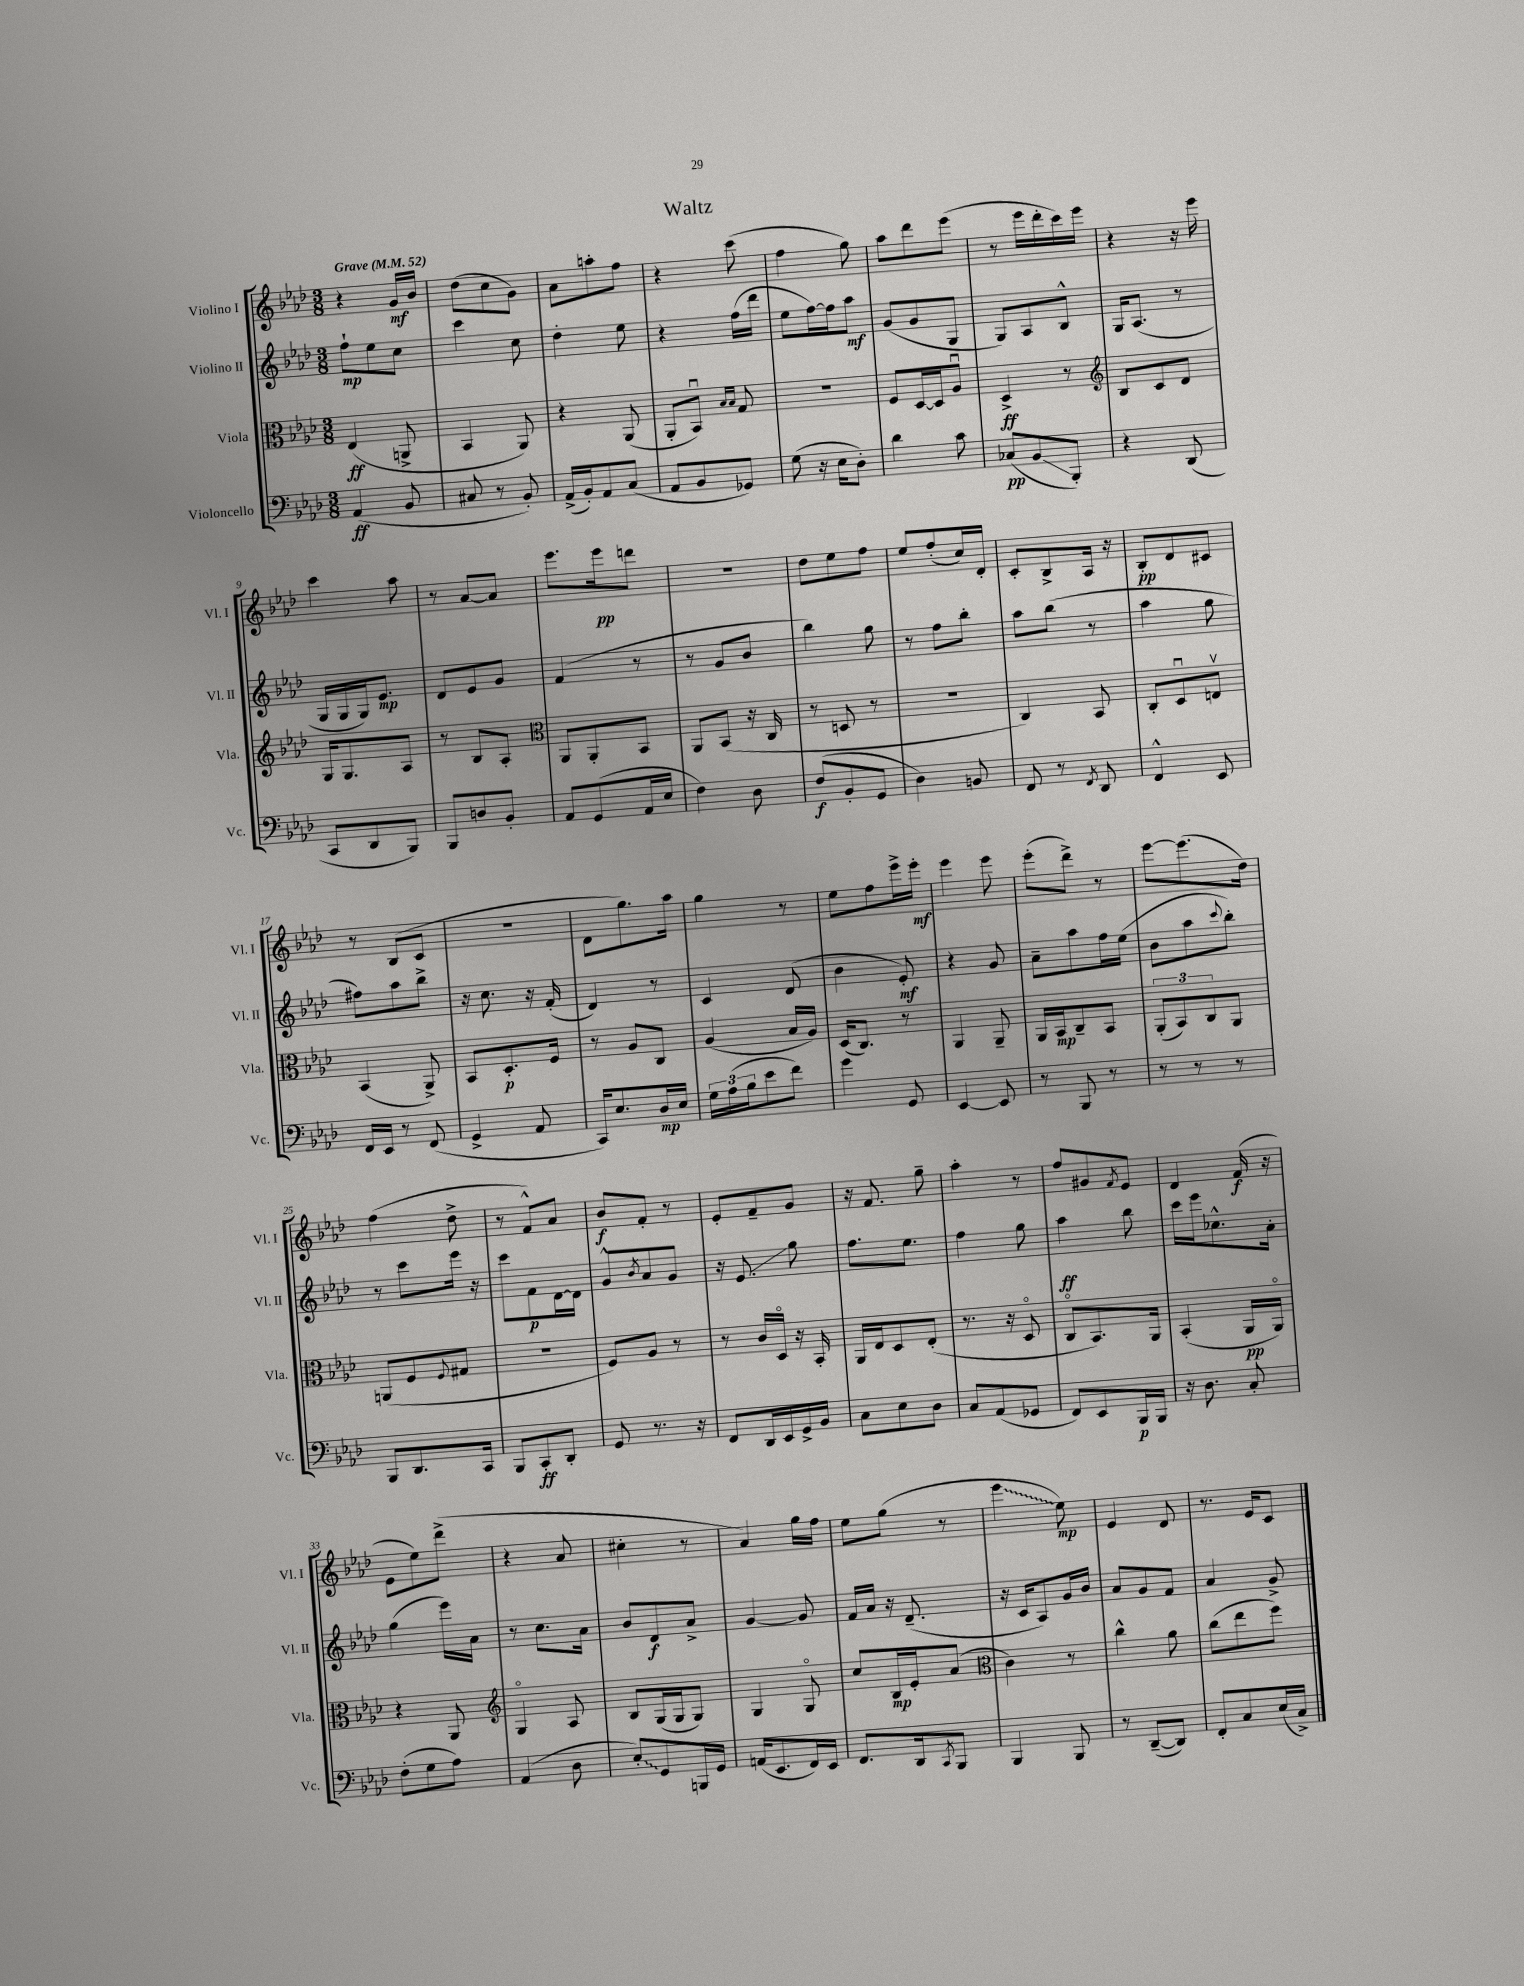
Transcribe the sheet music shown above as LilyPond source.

\header { title = "Waltz" }
<<
\new StaffGroup <<
\new Staff = "s0" \with { instrumentName = "Violino I" shortInstrumentName = "Vl. I" } {
    \clef treble \key aes \major \numericTimeSignature \time 3/8 \tempo "Grave" 4 = 52
    r4 g'16\mf bes'16 |
    des''8( c''8 g'8) |
    aes'8 a''8-. f''8 |
    r4 c'''8( |
    f''4 g''8) |
    aes''8 des'''8 ees'''8( |
    r8 ees'''16 des'''16-. c'''16) ees'''16 |
    r4 r16 ees'''16 |
    c'''4 aes''8 |
    r8 aes'8~ aes'8 |
    ees'''8. ees'''16\pp d'''8 |
    R4. |
    des''8 ees''8 f''8 |
    ees''8 f''8-.( c''16) des'16-. |
    c'8-. bes8-> aes16 r16 |
    bes8-.\pp des'8 cis'8 |
    r8 bes8( c'8 |
    R4. |
    des'8 g''8.) aes''16 |
    g''4 r8 |
    ees''8 f''8 ees'''16-> ees'''16-.\mf |
    ees'''4 ees'''8 |
    ees'''8-.( des'''8->) r8 |
    ees'''8~ ees'''8.( des''16) |
    f''4( des''8-> |
    r8 f'8-^) aes'8 |
    bes'8\f f'8-. r8 |
    ees'8-. f'8-- g'8 |
    r16 f'8. g''8-- |
    aes''4-. r8 |
    f''8 gis'8 \acciaccatura { f'8 } ees'8 |
    des'4 f'16\f( r16 |
    ees'8 ees''8) des'''8->( |
    r4 aes'8 |
    cis''4-. r8 |
    aes'4) g''16 f''16 |
    ees''8 g''8( r8 |
    \once \override Glissando.style = #'zigzag ees'''4\glissando ees''8\mp) |
    ees'4 des'8 |
    r8. ees'16 c'8 \bar "|." |
}
\new Staff = "s1" \with { instrumentName = "Violino II" shortInstrumentName = "Vl. II" } {
    \clef treble \key aes \major \numericTimeSignature \time 3/8
    f''8-!\mp ees''8 c''8 |
    c'''4 c''8 |
    des''4-. ees''8 |
    r4 f''16( des'''16 |
    ees''8 f''16~) f''16 aes''8\mf |
    g'8( g'8 g8 |
    g8) aes8 bes8-^ |
    g16 aes8.( r8 |
    g16 g16 g16) ees'8.\mp |
    des'8 ees'8 g'8 |
    f'4( r8 |
    r8 g'8 bes'8 |
    bes''4) g''8 |
    r8 f''8 bes''8-. |
    aes''8 bes''8( r8 |
    aes''4 g''8 |
    fis''8) aes''8 bes''8-> |
    r16 c''8. r16 f'16-.( |
    des'4) r8 |
    c'4 des'8( |
    bes'4 ees'8-.\mf) |
    r4 g'8 |
    aes'8-- aes''8 f''16 ees''16( |
    bes'8 aes''8 \appoggiatura { c'''8 } bes''8-.) |
    r8 c'''8 ees'''16 r16 |
    c'''8 f'8\p des'16~ des'16 |
    g'8-^ \acciaccatura { bes'8 } aes'8 g'8 |
    r16 ees'8.\glissando g''8 |
    f''8. ees''8. |
    f''4 g''8 |
    aes''4\ff bes''8 |
    c'''16 ees'''16 ces''8.-^ aes'16-. |
    g''4( ees'''16) aes'16 |
    r8 c''8. aes'16 |
    bes'8 des'8\f aes'8-> |
    g'4~ g'8 |
    f'16 aes'16 r16 des'8.--( |
    r16 c'16 aes8) g'16 bes'16 |
    aes'8 g'8 f'8 |
    aes'4 g'8-> \bar "|." |
}
\new Staff = "s2" \with { instrumentName = "Viola" shortInstrumentName = "Vla." } {
    \clef alto \key aes \major \numericTimeSignature \time 3/8
    ees4\ff( a,8-> |
    bes,4 aes,8) |
    r4 aes,8( |
    aes,8-. bes,8\downbow) \grace { bes16 bes16 } g8 |
    R4. |
    f8 des16~ des16 aes8\downbow |
    des4->\ff r8 |
    \clef treble bes8 c'8 des'8 |
    g16 g8. aes8 |
    r8 bes8 aes8-. |
    \clef alto aes,8 aes,8-. bes,8 |
    aes,8 bes,8( r16 c16 |
    r8 d8 r8 |
    R4. |
    c4) bes,8 |
    c8-. des8\downbow e8\upbow |
    bes,4( aes,8->) |
    bes,8 des8.-.\p f16 |
    r8 aes8 c8 |
    aes4( bes16 aes16) |
    des16( c8.) r8 |
    aes,4 aes,8-- |
    aes,16 bes,16\mp c8-- bes,8 |
    \tuplet 3/2 { aes,8-.( bes,8) c8 } aes,8 |
    a,8( f8 \appoggiatura { f8 } gis8 |
    R4. |
    f8) aes8 r8 |
    r8 c'16 des16\flageolet r16 bes,16-. |
    aes,16 ees16 des8 ees8-.( |
    r8. r16 des8\flageolet |
    c8\flageolet bes,8.) aes,16 |
    bes,4-.( aes,16\pp aes,16\flageolet) |
    r4 aes,8 |
    \clef treble g4\flageolet aes8 |
    bes8 g16( g16 g8) |
    g4 g8\flageolet |
    c''8 bes16\mp ees'16-. aes'8( |
    \clef alto c'4) r8 |
    c''4-^ aes'8 |
    c''8( ees''8 f''8) \bar "|." |
}
\new Staff = "s3" \with { instrumentName = "Violoncello" shortInstrumentName = "Vc." } {
    \clef bass \key aes \major \numericTimeSignature \time 3/8
    aes,4\ff( bes,8 |
    cis8 r8 bes,8-.) |
    aes,16->( bes,16-.) aes,8 c8( |
    aes,8 bes,8 ges,8) |
    g8( r16 ees16 des8-.) |
    des'4 c'8 |
    ces8\pp( bes,8\glissando bes,,8-.) |
    r4 des,8( |
    c,8 des,8 bes,,8) |
    bes,,8 d8 bes,8-. |
    aes,8 g,8( aes,16 ees16 |
    f4) des8 |
    f8\f( bes,8-. g,8 |
    des4) b,8 |
    f,8 r8 \acciaccatura { f,8 } des,8 |
    f,4-^ ees,8 |
    f,16 ees,16 r8 f,8( |
    g,4-> aes,8 |
    c,16) ees8. des16\mp ees16 |
    \tuplet 3/2 { g16 aes16( bes16 } ees'8 f'8) |
    g'4 g,8 |
    ees,4~ ees,8 |
    r8 bes,,8 r8 |
    r8 r8 r8 |
    bes,,8 des,8. c,16 |
    bes,,8 c,8-.\ff des,8-. |
    g,8 r8. r16 |
    f,8 des,16 ees,16 g,16-> bes,16 |
    c8 ees8 des8 |
    c8 aes,8( ges,8 |
    f,8) ees,8 bes,,16\p bes,,16 |
    r16 des8. c8-. |
    f8-.( g8 aes8) |
    aes,4( des8 |
    \once \override Glissando.style = #'zigzag ees8-.\glissando) g,8 b,,16 g,16 |
    a,16( ees,8. f,16) ees,16 |
    f,8. des,16 \acciaccatura { c,8 } bes,,8 |
    bes,,4 bes,,8 |
    r8 des,8~--( des,8) |
    f,8-. c8 ees16( c16->) \bar "|." |
}
>>
>>
